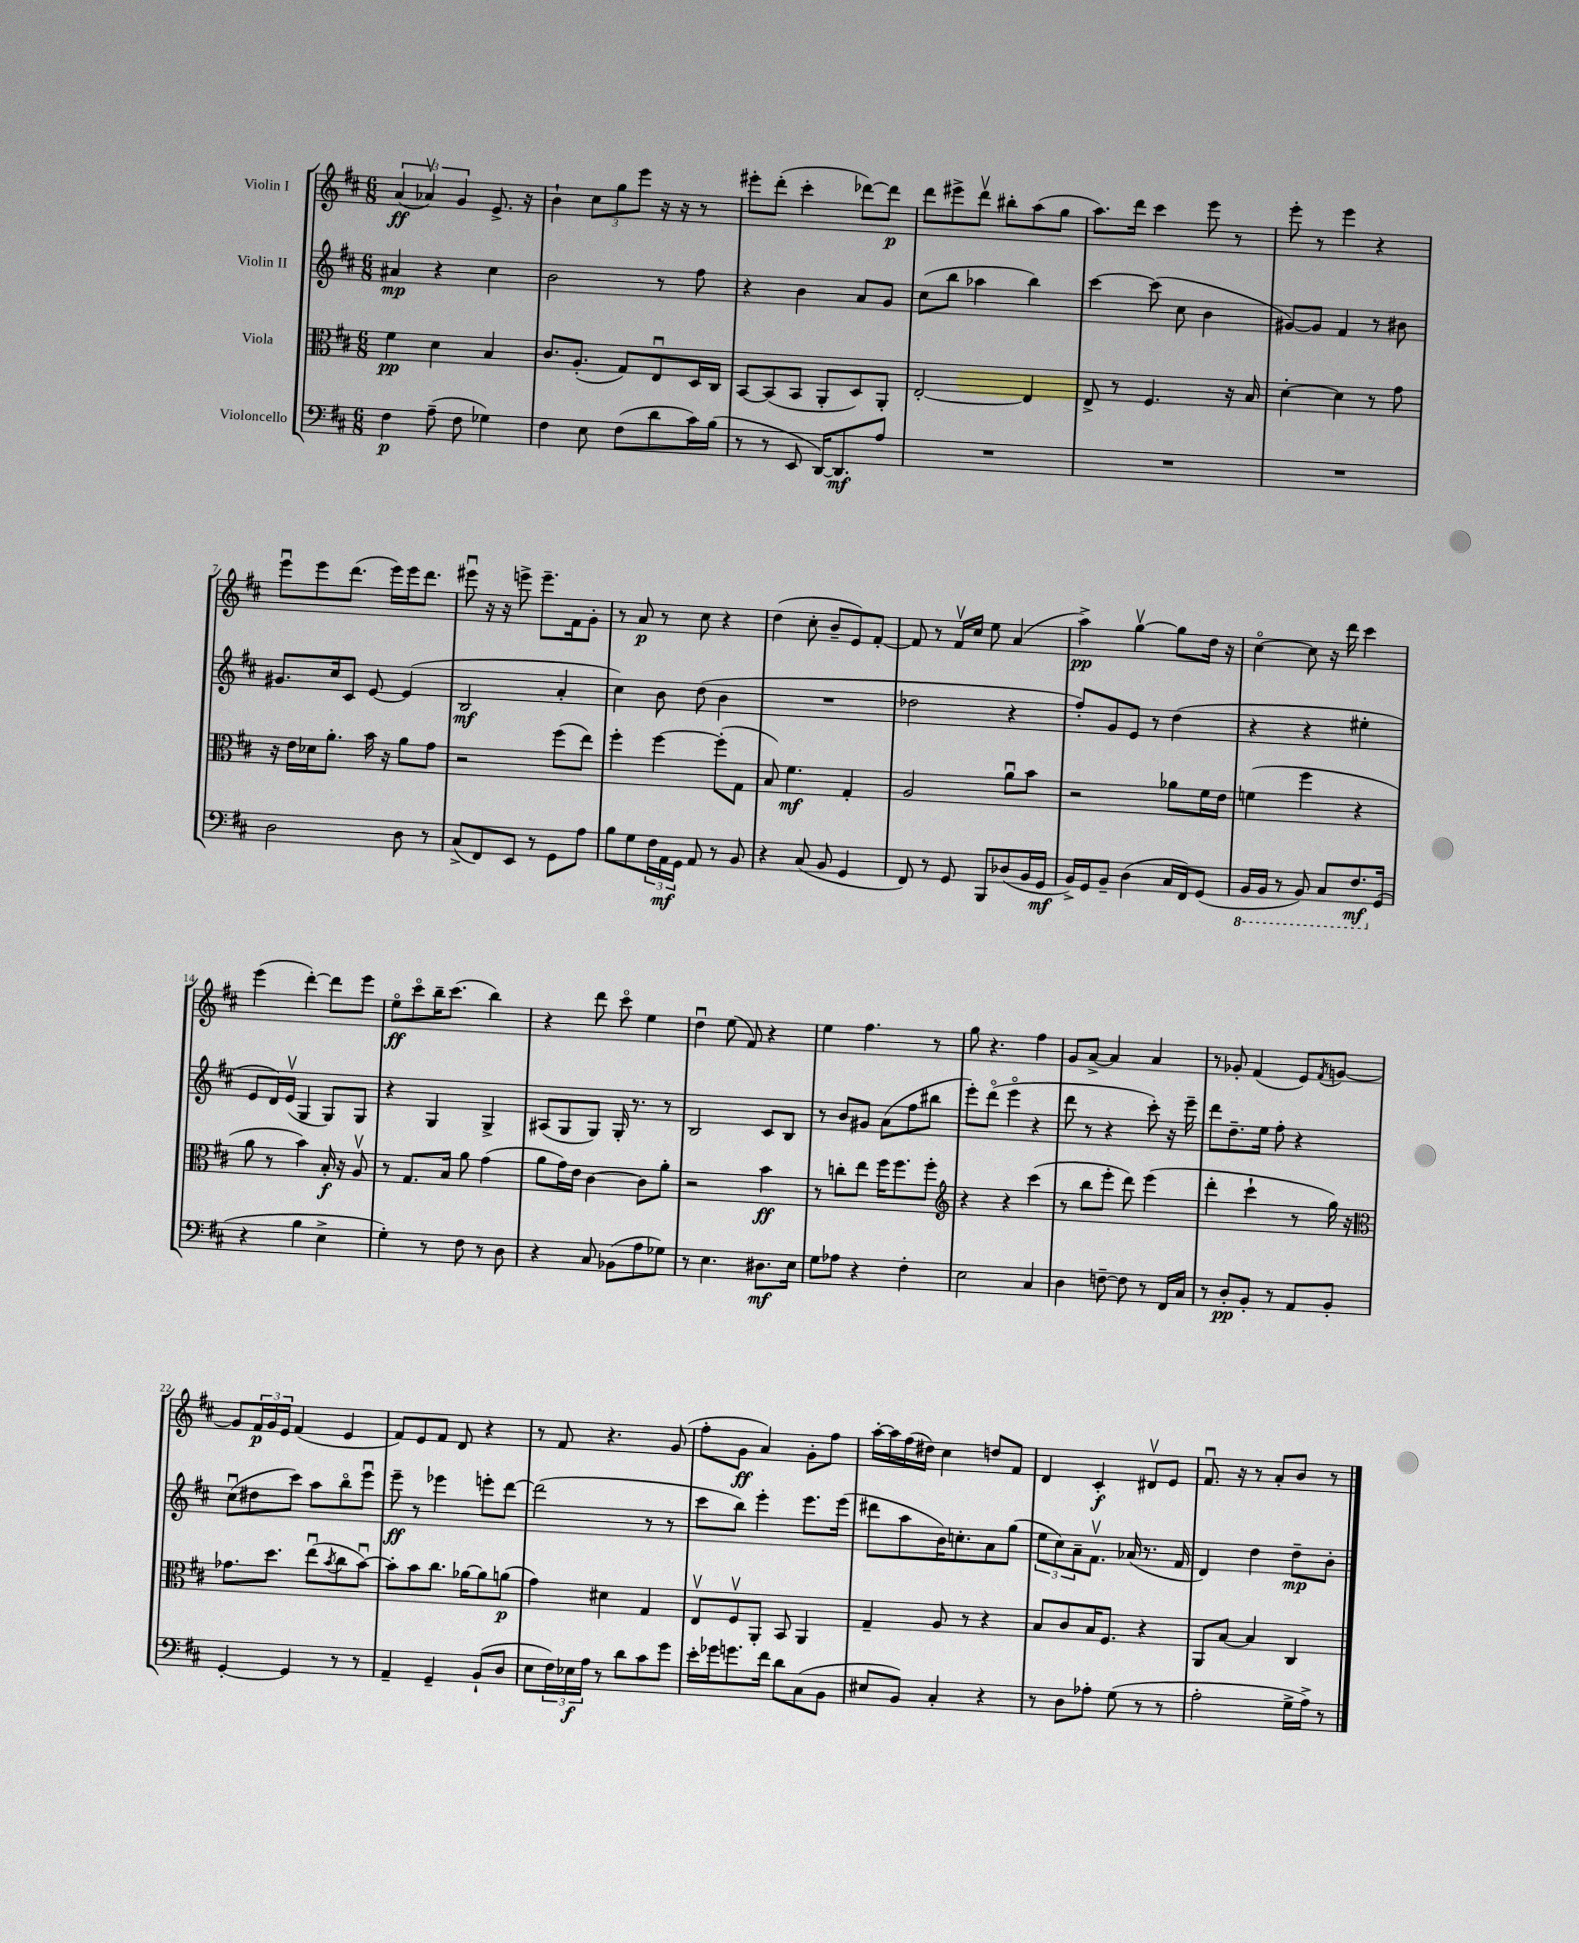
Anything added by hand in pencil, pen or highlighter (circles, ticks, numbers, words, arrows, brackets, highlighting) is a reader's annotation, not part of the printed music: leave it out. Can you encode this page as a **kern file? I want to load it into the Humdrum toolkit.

**kern	**dynam	**kern	**dynam	**kern	**dynam	**kern	**dynam
*part4	*part4	*part3	*part3	*part2	*part2	*part1	*part1
*staff4	*staff4	*staff3	*staff3	*staff2	*staff2	*staff1	*staff1
*I"Violoncello	*	*I"Viola	*	*I"Violin II	*	*I"Violin I	*
*clefF4	*	*clefC3	*	*clefG2	*	*clefG2	*
*k[f#c#]	*	*k[f#c#]	*	*k[f#c#]	*	*k[f#c#]	*
*M6/8	*	*M6/8	*	*M6/8	*	*M6/8	*
=1	=1	=1	=1	=1	=1	=1	=1
4F#\	p	4f#\	pp	4a#X/	mp	(6a/	ff
.	.	.	.	.	.	6a-Xv/)	.
(8A~\	.	4d\	.	4r	.	.	.
.	.	.	.	.	.	6g/	.
8F#\	.	.	.	.	.	.	.
4G-X\)	.	4B/	.	4cc#\	.	8.e^/	.
.	.	.	.	.	.	16r	.
=2	=2	=2	=2	=2	=2	=2	=2
4F#\	.	8.c#/L	.	2b\	.	4b`\	.
.	.	(8.A'/J	.	.	.	.	.
8E\	.	.	.	.	.	12cc#\L	.
.	.	.	.	.	.	12gg\	.
(8F#\L	.	8G/L)	.	.	.	.	.
.	.	.	.	.	.	12eee\J	.
8d\	.	8Eu/	.	8r	.	16r	.
.	.	.	.	.	.	16r	.
16c#\L)	.	16D/L	.	8ff#\	.	8r	.
(16B\JJ	.	16C#/JJ	.	.	.	.	.
=3	=3	=3	=3	=3	=3	=3	=3
8r	.	[8BB/L	.	4r	.	8eee#X'\L	.
8r	.	(8BB/]	.	.	.	(8ddd'\J	.
8EE/	.	8BB/J	.	4b\	.	4ccc#'\	.
[16DD/KL)	.	8AA'/L	.	.	.	.	.
8.DD/]	mf	.	.	.	.	.	.
.	.	8D/)	.	8a/L	.	[8ddd-X\L)	.
8A/J	.	8AA'/J	.	8g/J	.	8ddd-\J]	p
=4	=4	=4	=4	=4	=4	=4	=4
2.r	.	[2E'/	.	(8cc#\L	.	8ddd\L	.
.	.	.	.	8bb\J	.	8eee#X^\	.
.	.	.	.	4aa-X\	.	8dddv\J	.
.	.	.	.	.	.	8bb#X'\L	.
.	.	4E/]	.	4bb\)	.	(8aa\	.
.	.	.	.	.	.	8gg\J	.
=5	=5	=5	=5	=5	=5	=5	=5
2.r	.	8E^/	.	[4ccc#\	.	8.aa\L)	.
.	.	8r	.	.	.	.	.
.	.	.	.	.	.	16ddd\Jk	.
.	.	4.F#/	.	(8ccc#\]	.	4ccc#\	.
.	.	.	.	8cc#\	.	.	.
.	.	.	.	4b\	.	8eee\	.
.	.	16r	.	.	.	8r	.
.	.	16B/	.	.	.	.	.
=6	=6	=6	=6	=6	=6	=6	=6
2.r	.	[4d'\	.	[8g#X/L)	.	8eee'\	.
.	.	.	.	8g#/J]	.	8r	.
.	.	4d\]	.	4f#/	.	4eee\	.
.	.	8r	.	8r	.	4r	.
.	.	8g\	.	8b#X\	.	.	.
!!LO:LB:g=z
=7	=7	=7	=7	=7	=7	=7	=7
2D\	.	16r	.	8.g#X/L	.	8eeeu\L	.
.	.	16e\LL	.	.	.	.	.
.	.	16d-X\J	.	.	.	8eee\	.
.	.	8.a'\J	.	16cc#/k	.	.	.
.	.	.	.	8c#/J	.	(8.ddd\J	.
.	.	16b\	.	[8e/	.	.	.
.	.	16r	.	.	.	16eee\LL)	.
8D\	.	8a\L	.	(4e/]	.	16eee\J	.
.	.	.	.	.	.	8.ddd\J	.
8r	.	8g\J	.	.	.	.	.
=8	=8	=8	=8	=8	=8	=8	=8
(8C#^/L	.	2r	.	2B/	mf	8eee#Xu\	.
8FF#/)	.	.	.	.	.	16r	.
.	.	.	.	.	.	16r	.
8EE/J	.	.	.	.	.	8eeen^\	.
8r	.	.	.	.	.	8.eee~\L	.
8GG\L	.	(8ff#\L	.	4a'/	.	.	.
.	.	.	.	.	.	16f#\k	.
8A\J	.	8ee\J)	.	.	.	8g'\J	.
=9	=9	=9	=9	=9	=9	=9	=9
8B\L	.	4ff#'\	.	4cc#\)	.	8r	.
8G\	.	.	.	.	.	8a/	p
24F#\L	.	[4ff#\	.	8b\	.	8r	.
24AA\	mf	.	.	.	.	.	.
24GG\JJ	.	.	.	.	.	.	.
8AA/	.	.	.	(8dd\	.	8cc#\	.
8r	.	(8ff#'\L]	.	4b\	.	4r	.
8BB/	.	8G\J	.	.	.	.	.
=10	=10	=10	=10	=10	=10	=10	=10
4r	.	8B/)	.	2.r	.	(4dd\	.
.	.	4.f#\	mf	.	.	.	.
(8C#/	.	.	.	.	.	8cc#'\	.
8BB/	.	.	.	.	.	8b~/L	.
4GG/	.	4G'/	.	.	.	8e/)	.
.	.	.	.	.	.	[8f#'/J	.
=11	=11	=11	=11	=11	=11	=11	=11
8FF#/)	.	2A/	.	2dd-X\	.	8f#/]	.
8r	.	.	.	.	.	8r	.
8GG/	.	.	.	.	.	16f#v/LL	.
.	.	.	.	.	.	16cc#/JJ	.
8BBB/L	.	.	.	.	.	8ee\	.
(8D-X/	.	8au\L	.	4r	.	(4a/	.
16BB/L	.	8b\J	.	.	.	.	.
16GG/JJ	mf	.	.	.	.	.	.
=12	=12	=12	=12	=12	=12	=12	=12
16BB^/LL)	.	2r	.	8ff#'/L)	.	4aa^\)	pp
16GG/J	.	.	.	.	.	.	.
8BB~/J	.	.	.	8g/	.	.	.
(4D\	.	.	.	8e/J	.	[4ggv\	.
.	.	.	.	8r	.	.	.
16C#/LL	.	8a-X\L	.	(4dd\	.	8gg\L]	.
16FF#/J)	.	.	.	.	.	.	.
(8GG/J	.	16f#\L	.	.	.	16dd\Jk	.
.	.	16e\JJ	.	.	.	16r	.
=13	=13	=13	=13	=13	=13	=13	=13
*8ba	*	*	*	*	*	*	*
16BBB/LL	.	(4fn\	.	4r	.	[4cc#\	.
16BBB/JJ	.	.	.	.	.	.	.
8r	.	.	.	.	.	.	.
8BBB/)	.	4ff#\	.	4r	.	8cc#\]	.
8CC#/L	.	.	.	.	.	16r	.
.	.	.	.	.	.	16ddd\	.
8.FF#/	mf	4r	.	4ee#X'\	.	4ccc#\	.
*X8ba	*	*	*	*	*	*	*
(16GG/Jk	.	.	.	.	.	.	.
!!LO:LB:g=z
=14	=14	=14	=14	=14	=14	=14	=14
4r	.	8a\	.	8e/L	.	(4eee\	.
.	.	8r	.	16d/L)	.	.	.
.	.	.	.	(16ev/JJ	.	.	.
4B\	.	4b\)	.	4G/	.	[4ddd'\)	.
4E^\	.	16B'/	f	8G/L)	.	8ddd\L]	.
.	.	16r	.	.	.	.	.
.	.	8Av/	.	8G/J	.	8eee\J	.
=15	=15	=15	=15	=15	=15	=15	=15
4G'\)	.	8r	.	4r	.	8ee\L	ff
.	.	8.G/L	.	.	.	8ccc#\	.
8r	.	.	.	4G/	.	16bb~\K	.
.	.	16B/Jk	.	.	.	(8.ccc#\J	.
8F#\	.	8a\	.	.	.	.	.
8r	.	(4g\	.	4G^/	.	4bb\)	.
8D\	.	.	.	.	.	.	.
=16	=16	=16	=16	=16	=16	=16	=16
4r	.	8a\L	.	(8A#X/L	.	4r	.
.	.	16g\L)	.	8G/	.	.	.
.	.	16e\JJ	.	.	.	.	.
8C#/	.	[4c#\	.	8G/J)	.	8ddd\	.
(8BB-X\L	.	.	.	16G'/	.	8ccc#\	.
.	.	.	.	8.r	.	.	.
8A\	.	8c#\L]	.	.	.	4ee\	.
8G-X\J)	.	8a'\J	.	8r	.	.	.
=17	=17	=17	=17	=17	=17	=17	=17
8r	.	2r	.	2B/	.	4ddu\	.
4.E\	.	.	.	.	.	.	.
.	.	.	.	.	.	(8ee\	.
.	.	.	.	.	.	8f#/)	.
8.D#X\L	mf	4b\	ff	8c#/L	.	4r	.
.	.	.	.	8B/J	.	.	.
16E\Jk	.	.	.	.	.	.	.
=18	=18	=18	=18	=18	=18	=18	=18
8G\L	.	8r	.	8r	.	4ee\	.
8A-X\J	.	8ccn'\L	.	8b/L	.	.	.
4r	.	8ee\J	.	8g#X/J	.	4.ff#\	.
.	.	16ff#\KL	.	(8a\L	.	.	.
.	.	8.ff#\	.	.	.	.	.
4F#'\	.	.	.	8ff#\	.	.	.
.	.	8ff#'\J	.	8bb#X\J	.	8r	.
=19	=19	=19	=19	=19	=19	=19	=19
*	*	*clefG2	*	*	*	*	*
2E\	.	4r	.	8eee'\L)	.	8gg\	.
.	.	.	.	(8ddd\J	.	4.r	.
.	.	4r	.	4eee\	.	.	.
4C#/	.	(4ccc#\	.	4r	.	4ff#\	.
=20	=20	=20	=20	=20	=20	=20	=20
4D\	.	8r	.	8ddd\	.	8g/L	.
.	.	8bb\L	.	8r	.	[8a^/J	.
[8Fn~\	.	8eee'\J	.	4r	.	4a/]	.
8F\]	.	8ddd\)	.	.	.	.	.
8r	.	(4eee\	.	8ccc#'\)	.	4a/	.
16FF#/LL	.	.	.	16r	.	.	.
16C#/JJ	.	.	.	16eee~\	.	.	.
=21	=21	=21	=21	=21	=21	=21	=21
8r	.	4ddd'\	.	8ddd\L	.	8r	.
8D'/L	pp	.	.	8.dd~\	.	8g-X'/	.
8BB'/J	.	4ccc#`\	.	.	.	(4f#/	.
.	.	.	.	16ee\Jk	.	.	.
8r	.	.	.	8ff#'\	.	.	.
8AA/L	.	8r	.	4r	.	8e/L)	.
.	.	.	.	.	.	8qf#/	.
8BB'/J	.	16gg\)	.	.	.	[8gn/J	.
.	.	16r	.	.	.	.	.
!!LO:LB:g=z
=22	=22	=22	=22	=22	=22	=22	=22
*	*	*clefC3	*	*	*	*	*
[4GG'/	.	8.g-X\L	.	(8cc#u\L	.	8g/L]	.
.	.	.	.	8dd#X\	.	24f#/L	p
.	.	.	.	.	.	24g/	.
.	.	8.dd\J	.	.	.	.	.
.	.	.	.	.	.	24e/JJ	.
4GG/]	.	.	.	8ccc#\J)	.	(4f#/	.
.	.	(8eeu\L	.	8aa\L	.	.	.
.	.	8qb/	.	.	.	.	.
8r	.	8cc#\	.	8bb\	.	4e/	.
8r	.	[8bu\J)	.	8eeeu\J	.	.	.
=23	=23	=23	=23	=23	=23	=23	=23
4AA~/	.	8b'\L]	.	8eee~\	ff	8f#/L)	.
.	.	8b\	.	8r	.	8e/	.
4GG~/	.	8.cc#\J	.	4eee-X\	.	8f#/J	.
.	.	.	.	.	.	8d/	.
.	.	[16a-X\KL	.	.	.	.	.
(8BB`/L	.	8a-\]	.	8eeen'\L	.	4r	.
8D/J	.	(8an\J	p	[8ddd\J	.	.	.
=24	=24	=24	=24	=24	=24	=24	=24
8E\L	.	4g\)	.	(2ddd\]	.	8r	.
24F#\L)	.	.	.	.	.	8f#/	.
24E-X\	f	.	.	.	.	.	.
24A\JJ	.	.	.	.	.	.	.
8r	.	4d#X\	.	.	.	4.r	.
8d\L	.	.	.	.	.	.	.
8c#\	.	4G/	.	8r	.	.	.
8g\J	.	.	.	8r	.	(8g/	.
=25	=25	=25	=25	=25	=25	=25	=25
16e'\LL	.	8Ev/L	.	8ccc#\L	.	8ff#'\L	.
16g-X\J	.	.	.	.	.	.	.
8.gn\	.	8F#v/	.	8bb\J)	.	8g\J	ff
.	.	8AA'/J	.	4eee'\	.	4a/)	.
16f#\Jk	.	.	.	.	.	.	.
8d\L	.	8BB/	.	.	.	.	.
(8C#\	.	4AA/	.	8.eee\L	.	8g'\L	.
8BB\J	.	.	.	.	.	8ff#\J	.
.	.	.	.	(16eee\Jk	.	.	.
=26	=26	=26	=26	=26	=26	=26	=26
8E#X/L	.	4G~/	.	8ddd#X\L	.	[16aa'\LL	.
.	.	.	.	.	.	16aa\]	.
8BB/J)	.	.	.	8aa\	.	(16ff#\	.
.	.	.	.	.	.	16dd#X\JJ)	.
4C#'/	.	8A/	.	16b\K)	.	4cc#\	.
.	.	.	.	8.ccn'\	.	.	.
.	.	8r	.	.	.	.	.
4r	.	4r	.	8a\	.	8ddn/L	.
.	.	.	.	(8gg\J	.	8f#/J	.
=27	=27	=27	=27	=27	=27	=27	=27
8r	.	8B/L	.	12ee\L	.	4d/	.
.	.	.	.	12cc#\)	.	.	.
8D\L	.	8c#/	.	.	.	.	.
.	.	.	.	12a~\	.	.	.
8A-X'\J	.	16B/K	.	8.f#v\J	.	4c#'/	f
.	.	8.F#/J	.	.	.	.	.
(8G\	.	.	.	.	.	.	.
.	.	.	.	(16a-X/	.	.	.
8r	.	4r	.	8.r	.	8d#Xv/L	.
8r	.	.	.	.	.	8e/J	.
.	.	.	.	16f#/	.	.	.
=28	=28	=28	=28	=28	=28	=28	=28
2A'\	.	8AA/L	.	4d/)	.	8.f#u/	.
.	.	[8B/J	.	.	.	.	.
.	.	.	.	.	.	16r	.
.	.	4B/]	.	4dd\	.	8r	.
.	.	.	.	.	.	8a'/L	.
16G^\LL	.	4C#/	.	8dd~\L	mp	8b/J	.
16A^\JJ)	.	.	.	.	.	.	.
8r	.	.	.	8b'\J	.	8r	.
==	==	==	==	==	==	==	==
*-	*-	*-	*-	*-	*-	*-	*-
